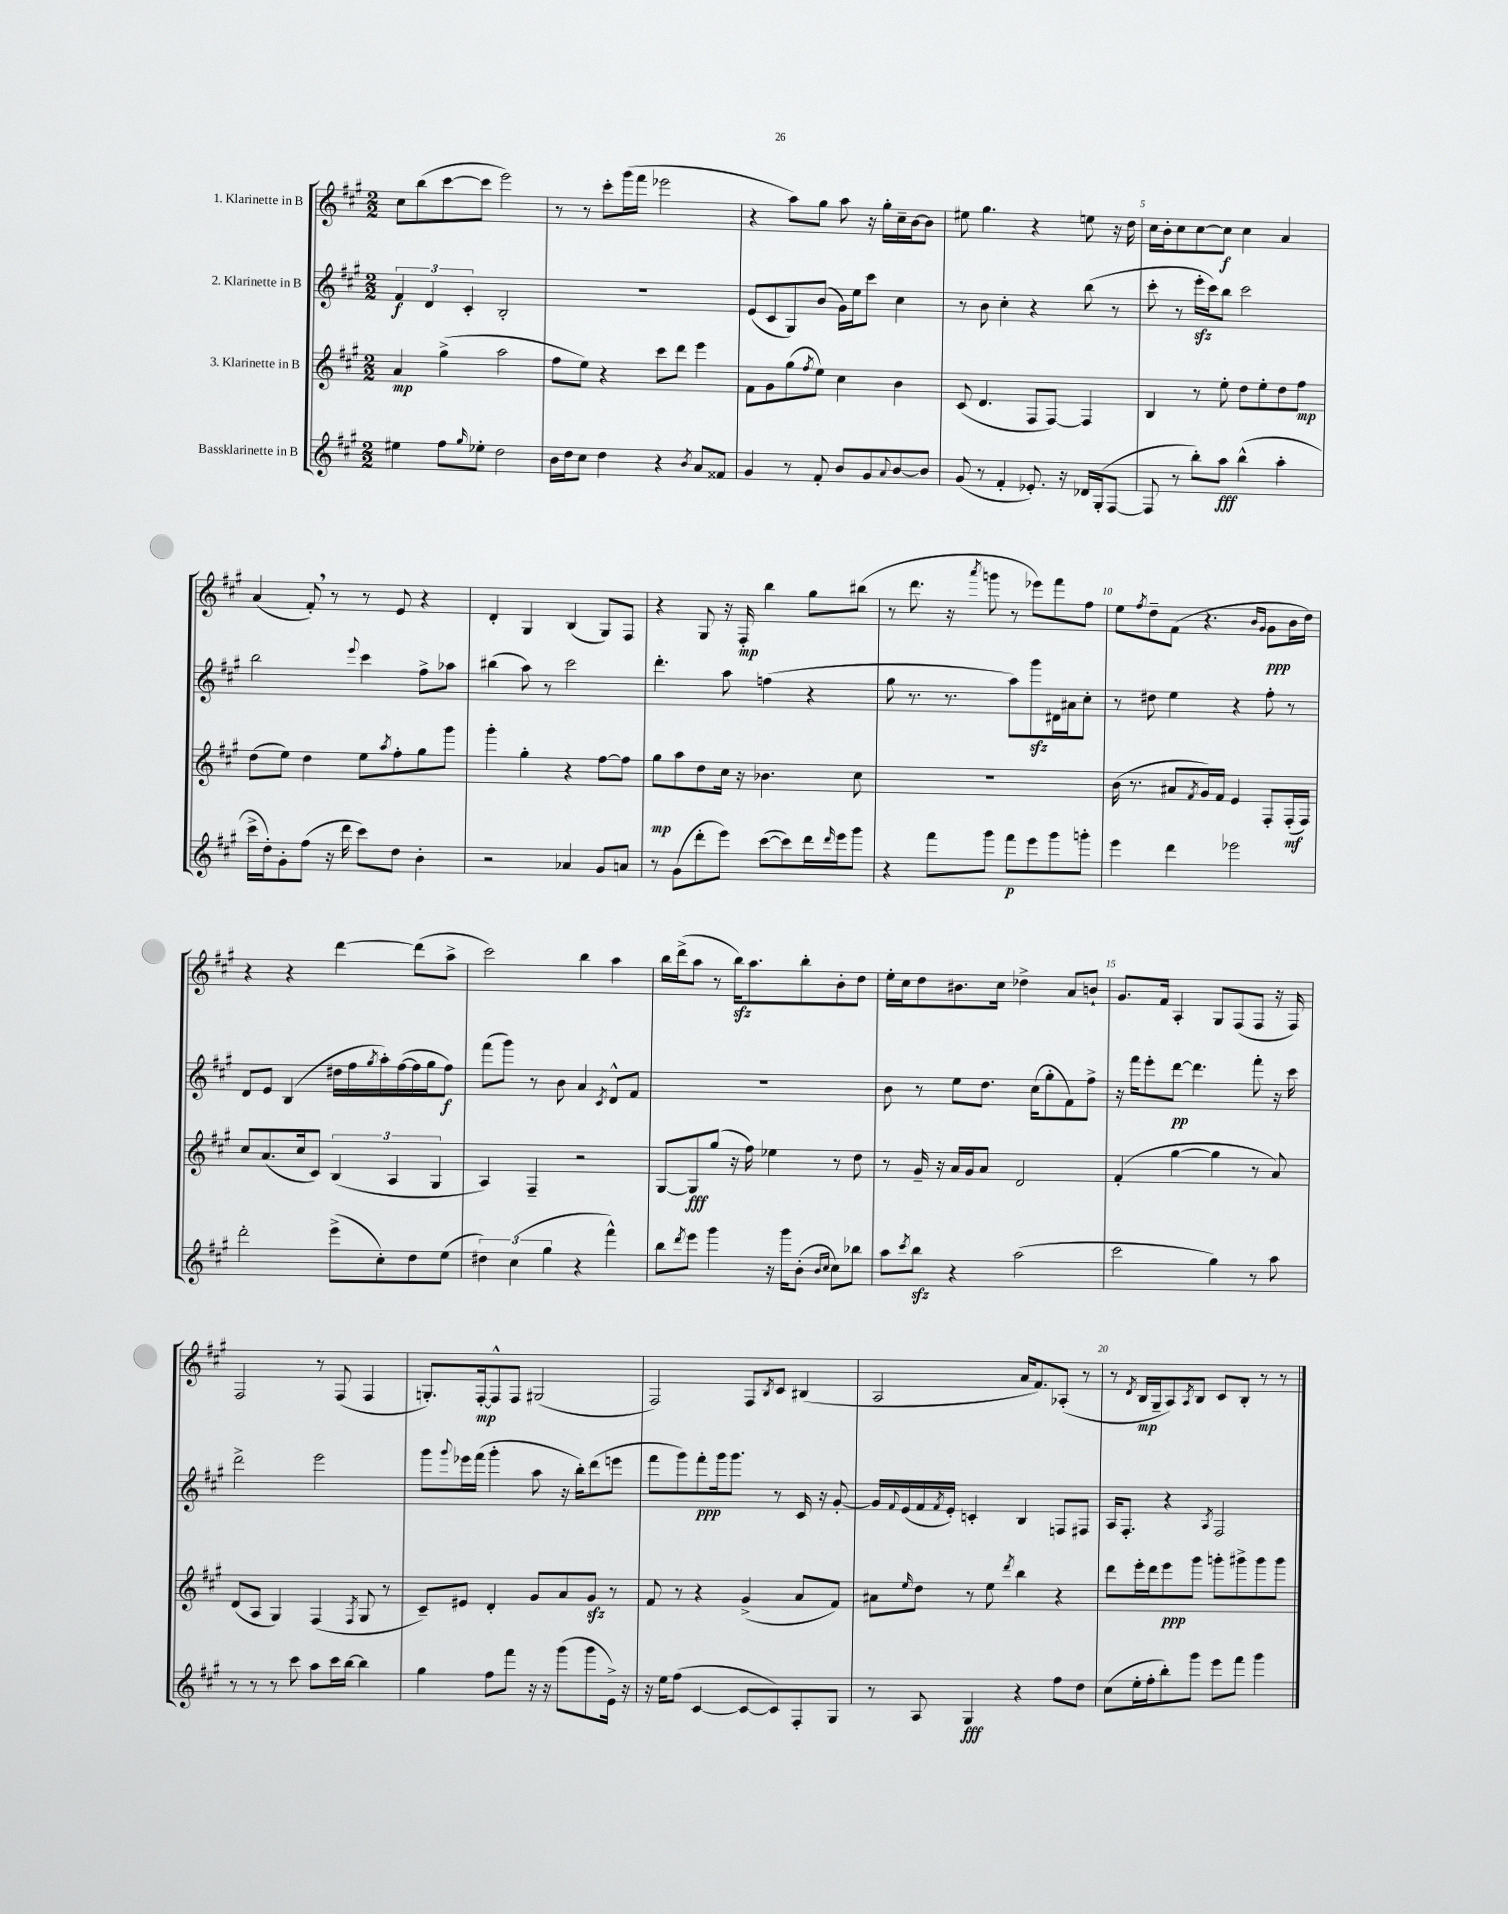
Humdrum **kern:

**kern	**dynam	**kern	**dynam	**kern	**dynam	**kern	**dynam
*part4	*part4	*part3	*part3	*part2	*part2	*part1	*part1
*staff4	*staff4	*staff3	*staff3	*staff2	*staff2	*staff1	*staff1
*I"Bassklarinette in B	*	*I"3. Klarinette in B	*	*I"2. Klarinette in B	*	*I"1. Klarinette in B	*
*clefG2	*	*clefG2	*	*clefG2	*	*clefG2	*
*k[f#c#g#]	*	*k[f#c#g#]	*	*k[f#c#g#]	*	*k[f#c#g#]	*
*M2/2	*	*M2/2	*	*M2/2	*	*M2/2	*
=1	=1	=1	=1	=1	=1	=1	=1
4ee#X\	.	4a/	mp	6f#/	f	8cc#\L	.
.	.	.	.	.	.	(8bb\	.
.	.	.	.	6d/	.	.	.
8ff#\L	.	(4gg#^\	.	.	.	[8ccc#\	.
.	.	.	.	6c#'/	.	.	.
16qqgg#/	.	.	.	.	.	.	.
8ee-X'\J	.	.	.	.	.	8ccc#\J]	.
2dd\	.	2aa\	.	2B'/	.	2eee\)	.
=2	=2	=2	=2	=2	=2	=2	=2
16b\LL	.	8ff#\L	.	1r	.	8r	.
16dd\J	.	.	.	.	.	.	.
8cc#\J	.	8ee\J)	.	.	.	8r	.
4dd\	.	4r	.	.	.	8ccc#'\L	.
.	.	.	.	.	.	(16ggg#\L	.
.	.	.	.	.	.	16fff#\JJ	.
4r	.	8ccc#\L	.	.	.	2eee-X\	.
.	.	8ddd\J	.	.	.	.	.
8qb/	.	.	.	.	.	.	.
8a/L	.	4eee\	.	.	.	.	.
8f##X/J	.	.	.	.	.	.	.
=3	=3	=3	=3	=3	=3	=3	=3
4g#/	.	8f#\L	.	(8e/L	.	4r	.
.	.	8g#\	.	8c#/	.	.	.
8r	.	(8gg#\	.	8G#/)	.	8aa\L)	.
.	.	8qff#/	.	.	.	.	.
8f#'/	.	8ee\J)	.	(8b/J	.	8gg#\J	.
8b/L	.	4cc#\	.	16g#\LL)	.	8aa\	.
.	.	.	.	16ee\J	.	.	.
8g#/	.	.	.	8ccc#\J	.	16r	.
.	.	.	.	.	.	16gg#'\LL	.
8qqa/	.	.	.	.	.	.	.
[8b/	.	4b\	.	4cc#\	.	16cc#~\	.
.	.	.	.	.	.	[16b\J	.
8b/J]	.	.	.	.	.	8b\J]	.
=4	=4	=4	=4	=4	=4	=4	=4
(8g#/	.	(8c#/	.	8r	.	8ee#X\	.
8r	.	4.d/	.	8b\	.	4.gg#\	.
4f#'/	.	.	.	4cc#'\	.	.	.
8.e-X'/)	.	8F#/L	.	4r	.	4r	.
.	.	[8F#/J)	.	.	.	.	.
16r	.	.	.	.	.	.	.
16d-X/LL	.	4F#/]	.	(8bb\	.	8een\	.
(16G#'/J	.	.	.	.	.	.	.
[8F#/J	.	.	.	8r	.	16r	.
.	.	.	.	.	.	16dd\	.
=5	=5	=5	=5	=5	=5	=5	=5
8F#/]	.	4B/	.	8ccc#'\	.	16cc#\LL	.
.	.	.	.	.	.	16b'\J	.
8r	.	.	.	8r	.	8cc#\	.
8bb'\L)	.	8r	.	16eeezz'\LL	.	[8cc#\	.
.	.	.	.	16ccc#\J)	.	.	.
8aa\J	fff	8ee'\	.	8bb\J	.	8cc#\J]	f
(4bb^^\	.	8dd\L	.	2ccc#\	.	4cc#\	.
.	.	8ee'\	.	.	.	.	.
4aa'\	.	8dd\	.	.	.	4a/	.
.	.	8ff#\J	mp	.	.	.	.
!!LO:LB:g=z
=6	=6	=6	=6	=6	=6	=6	=6
16ccc#^\LL	.	(8dd\L	.	2bb\	.	(4a/	.
16dd'\J)	.	.	.	.	.	.	.
8g#'\	.	8ee\J)	.	.	.	.	.
(8ff#\J	.	4dd\	.	.	.	8f#',/)	.
16r	.	.	.	.	.	8r	.
16ddd\	.	.	.	.	.	.	.
.	.	.	.	8qqeee/	.	.	.
8ccc#\L)	.	8ee\L	.	4ccc#\	.	8r	.
.	.	8qaa/	.	.	.	.	.
8dd\J	.	8ff#'\	.	.	.	8e/	.
4b'\	.	8gg#\	.	8ff#^\L	.	4r	.
.	.	8ggg#\J	.	8aa-X\J	.	.	.
=7	=7	=7	=7	=7	=7	=7	=7
2r	.	4ggg#'\	.	(4bb#X\	.	4d'/	.
.	.	4gg#'\	.	8aa\)	.	4G#/	.
.	.	.	.	8r	.	.	.
4a-X/	.	4r	.	2ccc#\	.	(4B/	.
8g#/L	.	[8ff#\L	.	.	.	8G#/L)	.
8an/J	.	8ff#\J]	.	.	.	8F#/J	.
=8	=8	=8	=8	=8	=8	=8	=8
8r	.	8gg#\L	mp	4.ddd'\	.	4r	.
(8g#\L	.	8aa\	.	.	.	.	.
8ddd'\	.	8dd\	.	.	.	8G#/	.
8eee\J)	.	16cc#\Jk	.	8aa\	.	16r	.
.	.	16r	.	.	.	16F#'/	mp
([8ccc#\L	.	4.b-X\	.	(4ffn\	.	4bb\	.
8ccc#\])	.	.	.	.	.	.	.
16ddd\L	.	.	.	4r	.	8gg#\L	.
16qqddd/	.	.	.	.	.	.	.
16eee\J	.	.	.	.	.	.	.
8ggg#\J	.	8cc#\	.	.	.	(8bb#X\J	.
=9	=9	=9	=9	=9	=9	=9	=9
4r	.	1r	.	8gg#\	.	8r	.
.	.	.	.	8.r	.	8.ddd\	.
8fff#\L	.	.	.	.	.	.	.
.	.	.	.	8.r	.	16r	.
.	.	.	.	.	.	8qaaa/	.
8ggg#\J	.	.	.	.	.	8gggn\	.
8fff#\L	p	.	.	8aa\L)	.	8r	.
8eee\	.	.	.	8ggg#zz\	.	8eee-X\L)	.
8ggg#\	.	.	.	16d#X\L	.	8fff#\	.
.	.	.	.	16a#X\J	.	.	.
8gggn'\J	.	.	.	8cc#'\J	.	8ff#\J	.
=10	=10	=10	=10	=10	=10	=10	=10
4eee\	.	(16b\	.	8r	.	8ee\L	.
.	.	8.r	.	.	.	.	.
.	.	.	.	.	.	8qff#/	.
.	.	.	.	8dd#X\	.	8dd~\	.
4ddd\	.	8a#X/L	.	4ee\	.	(8f#\J	.
.	.	8qf#/	.	.	.	.	.
.	.	16g#/L)	.	.	.	4.r	.
.	.	16f#/JJ	.	.	.	.	.
2eee-X\	.	4e/	.	4r	.	.	.
.	.	.	.	.	.	16qqb/LL	.
.	.	.	.	.	.	16qqg#/JJ	.
.	.	8F#'/L	.	8ff#'\	.	8g#\L	ppp
.	.	(16F#'/L	mf	8r	.	16b\L	.
.	.	16F#/JJ)	.	.	.	16dd\JJ)	.
!!LO:LB:g=z
=11	=11	=11	=11	=11	=11	=11	=11
2ddd'\	.	8cc#/L	.	8d/L	.	4r	.
.	.	(8.a/	.	8e/J	.	.	.
.	.	.	.	(4B/	.	4r	.
.	.	16cc#/k	.	.	.	.	.
.	.	8c#/J)	.	.	.	.	.
(8eee^\L	.	(6B/	.	16dd#X\LL	.	[4ddd\	.
.	.	.	.	16ff#\	.	.	.
.	.	.	.	8qgg#/	.	.	.
8cc#'\)	.	.	.	16aa'\)	.	.	.
.	.	6A/	.	.	.	.	.
.	.	.	.	([16ff#\	.	.	.
8dd\	.	.	.	16ff#\]	.	(8ddd\L]	.
.	.	.	.	16gg#\J	.	.	.
.	.	6G#/	.	.	.	.	.
(8ee\J	.	.	.	8ff#\J)	f	8aa^\J	.
=12	=12	=12	=12	=12	=12	=12	=12
6dd#X\)	.	4A/)	.	(8fff#\L	.	2ccc#\)	.
.	.	.	.	8ggg#\J)	.	.	.
(6cc#\	.	.	.	.	.	.	.
.	.	4F#~/	.	8r	.	.	.
6gg#\	.	.	.	.	.	.	.
.	.	.	.	8b\	.	.	.
4r	.	2r	.	4a/	.	4bb\	.
.	.	.	.	8qc#/	.	.	.
4fff#^^\)	.	.	.	8d^^/L	.	4aa\	.
.	.	.	.	8f#/J	.	.	.
=13	=13	=13	=13	=13	=13	=13	=13
8bb\L	.	[8G#/L	.	1r	.	16bb\LL	.
.	.	.	.	.	.	(16ddd^\J	.
8qddd/	.	.	.	.	.	.	.
8eee\J	.	8G#/]	fff	.	.	8aa\J	.
4ggg#\	.	(8gg#/J	.	.	.	8r	.
.	.	16r	.	.	.	16bbzz\KL)	.
.	.	16ff#\)	.	.	.	8.aa\	.
16r	.	4ee-X\	.	.	.	.	.
16ggg#\KL	.	.	.	.	.	.	.
(8b'\J	.	.	.	.	.	8bb'\	.
16qqb/LL	.	.	.	.	.	.	.
16qqcc#/JJ	.	.	.	.	.	.	.
8cc#\L)	.	8r	.	.	.	8b'\	.
8bb-X\J	.	8dd\	.	.	.	8dd\J	.
=14	=14	=14	=14	=14	=14	=14	=14
8aa\L	.	8r	.	8b\	.	16ee'\LL	.
.	.	.	.	.	.	16cc#\J	.
8qccc#/	.	.	.	.	.	.	.
8bbzz\J	.	16g#~/	.	8r	.	8dd\	.
.	.	16r	.	.	.	.	.
4r	.	16a/LL	.	8ee\L	.	8.b#X\	.
.	.	16g#/J	.	.	.	.	.
.	.	8a/J	.	8.dd\J	.	.	.
.	.	.	.	.	.	16cc#\Jk	.
(2aa\	.	2d/	.	.	.	4dd-X^\	.
.	.	.	.	(16cc#\KL	.	.	.
.	.	.	.	8gg#'\	.	.	.
.	.	.	.	8f#\)	.	8a/L	.
.	.	.	.	8ff#^\J	.	8bn`/J	.
=15	=15	=15	=15	=15	=15	=15	=15
2ccc#\	.	(4f#'/	.	16r	.	8.g#/L	.
.	.	.	.	16fff#\KL	.	.	.
.	.	.	.	8eee'\	.	.	.
.	.	.	.	.	.	16f#/Jk	.
.	.	[4gg#\	.	[8ddd\J	pp	4A'/	.
.	.	.	.	4.ddd\]	.	.	.
4gg#\)	.	4gg#\]	.	.	.	8G#/L	.
.	.	.	.	.	.	(8F#/	.
8r	.	8r	.	8fff#'\	.	8F#/J	.
8aa\	.	8a/)	.	16r	.	16r	.
.	.	.	.	16ccc#\	.	16F#/)	.
!!LO:LB:g=z
=16	=16	=16	=16	=16	=16	=16	=16
8r	.	(8d/L	.	2ddd^\	.	2F#/	.
8r	.	8A/J	.	.	.	.	.
8r	.	4G#/)	.	.	.	.	.
8ccc#\	.	.	.	.	.	.	.
8aa\L	.	(4F#/	.	2eee\	.	8r	.
16ccc#\L	.	.	.	.	.	(8F#/	.
[16bb\JJ	.	.	.	.	.	.	.
.	.	8qF#/	.	.	.	.	.
4bb\]	.	8G#/	.	.	.	4F#/	.
.	.	8r	.	.	.	.	.
=17	=17	=17	=17	=17	=17	=17	=17
4gg#\	.	8c#~/L)	.	8ggg#\L	.	8.Gn'/L)	.
.	.	.	.	8qqggg#/	.	.	.
.	.	8e#X/J	.	16eee-X\L	.	.	.
.	.	.	.	(16fff#\JJ	.	[16F#'/k	mp
8ff#\L	.	4d'/	.	4ggg#'\	.	8F#^^/]	.
8fff#\J	.	.	.	.	.	8F#/J	.
16r	.	8g#/L	.	8aa\	.	(2G#X/	.
16r	.	.	.	.	.	.	.
(8ggg#\L	.	8a/	.	16r	.	.	.
.	.	.	.	16bb'\KL)	.	.	.
8ggg#\	.	8g#zz/J	.	(8ddd\	.	.	.
16e^\Jk)	.	8r	.	8eeen\J	.	.	.
16r	.	.	.	.	.	.	.
=18	=18	=18	=18	=18	=18	=18	=18
16r	.	8f#/	.	8fff#\L	.	2F#/)	.
16ee\KL	.	.	.	.	.	.	.
(8ff#\J	.	8r	.	8ggg#\)	.	.	.
[4c#/	.	4r	.	8fff#'\	ppp	.	.
.	.	.	.	16ggg#\k	.	.	.
.	.	.	.	8.ggg#\J	.	.	.
8c#/L_	.	(4g#^/	.	.	.	8F#/L	.
.	.	.	.	.	.	8qB/	.
8c#/])	.	.	.	8r	.	8c#/J	.
8F#'/	.	8a/L	.	16c#/	.	(4B#X/	.
.	.	.	.	16r	.	.	.
8G#/J	.	8f#/J)	.	[8g#'/	.	.	.
=19	=19	=19	=19	=19	=19	=19	=19
8r	.	8a#X\L	.	16g#/LL]	.	2A/	.
.	.	.	.	8qqf#/	.	.	.
.	.	.	.	(16e/	.	.	.
.	.	16qqee/	.	.	.	.	.
8A/	.	8dd\J	.	16f#/	.	.	.
.	.	.	.	8qf#/	.	.	.
.	.	.	.	16e'/JJ)	.	.	.
4G#/	fff	8r	.	4cn'/	.	.	.
.	.	8ee\	.	.	.	.	.
.	.	8qddd/	.	.	.	.	.
4r	.	4bb\	.	4B/	.	16a/KL	.
.	.	.	.	.	.	8.f#/)	.
8ff#\L	.	4r	.	8Fn/L	.	(8A-X'/J	.
8dd\J	.	.	.	8F#X/J	.	8r	.
=20	=20	=20	=20	=20	=20	=20	=20
(8cc#\L	.	8ddd\L	.	16A/KL	.	8r	.
.	.	.	.	8.F#'/J	.	.	.
.	.	.	.	.	.	8qd/	.
16ee'\L	.	16eee'\L	.	.	.	16B/LL	mp
16ff#'\J	.	16ddd\J	.	.	.	16G#~/J	.
8bb'\)	.	8eee\	ppp	4r	.	8A/)	.
.	.	.	.	.	.	8qA/	.
8ggg#\J	.	8ggg#\J	.	.	.	8B/J	.
.	.	.	.	8qA/	.	.	.
8eee\L	.	8gggn'\L	.	2F#/	.	8c#/L	.
8fff#\J	.	8ggg#X^\	.	.	.	8B'/J	.
4ggg#\	.	8ggg#\	.	.	.	8r	.
.	.	8ggg#\J	.	.	.	8r	.
==	==	==	==	==	==	==	==
*-	*-	*-	*-	*-	*-	*-	*-
